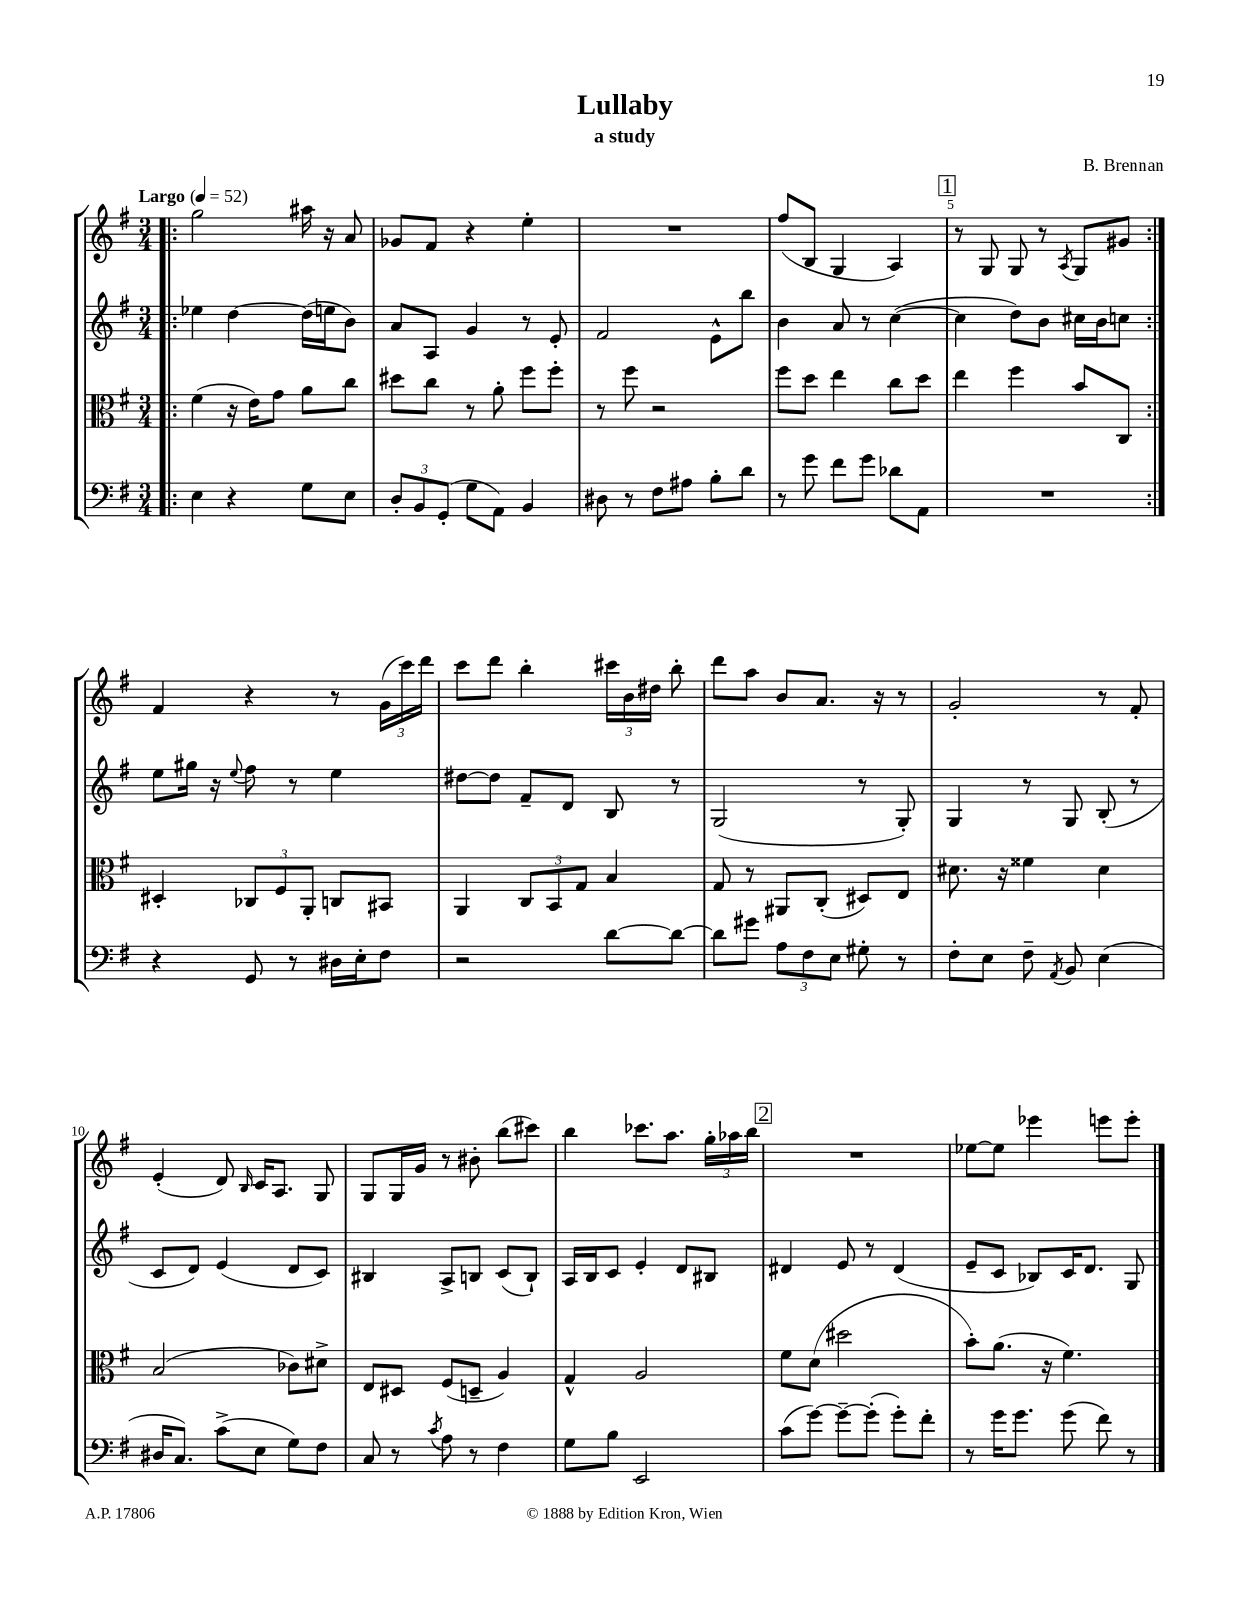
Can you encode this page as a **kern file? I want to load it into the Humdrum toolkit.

**kern	**kern	**kern	**kern
*part4	*part3	*part2	*part1
*staff4	*staff3	*staff2	*staff1
*clefF4	*clefC3	*clefG2	*clefG2
*k[f#]	*k[f#]	*k[f#]	*k[f#]
*M3/4	*M3/4	*M3/4	*M3/4
*MM52	*MM52	*MM52	*MM52
=1!|:	=1!|:	=1!|:	=1!|:
!	!	!	!LO:TX:a:B:t=Largo
4E\	(4f#\	4ee-X\	2gg\
4r	16r	[4dd\	.
.	16e\KL)	.	.
.	8g\J	.	.
8G\L	8a\L	(16dd\LL]	16aa#X\
.	.	16een\J	16r
8E\J	8cc\J	8b\J)	8a/
=2	=2	=2	=2
12D'/L	8dd#X\L	8a/L	8g-X/L
12BB/	.	.	.
.	8cc\J	8A/J	8f#/J
(12GG'/J	.	.	.
8G\L	8r	4g/	4r
8AA\J)	8a'\	.	.
4BB/	8ff#\L	8r	4ee'\
.	8ff#'\J	8e'/	.
=3	=3	=3	=3
8D#X\	8r	2f#/	2.r
8r	8ff#\	.	.
8F#\L	2r	.	.
8A#X\J	.	.	.
8B'\L	.	8e^^\L	.
8d\J	.	8bb\J	.
=4	=4	=4	=4
8r	8ff#\L	4b\	(8ff#/L
8g\	8dd\J	.	8B/J
8f#\L	4ee\	8a/	4G/
8g\J	.	8r	.
8d-X\L	8cc\L	([4cc\	4A/)
8AA\J	8dd\J	.	.
!!LO:REH:place=s1:t=1
=5	=5	=5	=5
2.r	4ee\	4cc\]	8r
.	.	.	8G/
.	4ff#\	8dd\L)	8G/
.	.	8b\J	8r
.	.	.	8qA/
.	8b/L	16cc#X\LL	8G/L
.	.	16b\J	.
.	8C/J	8ccn\J	8g#X/J
!!LO:LB:g=z
=6:|!	=6:|!	=6:|!	=6:|!
4r	4D#X'/	8ee\L	4f#/
.	.	16gg#X\Jk	.
.	.	16r	.
.	.	8qqee/	.
8GG/	12C-X/L	8ff#\	4r
.	12F#/	.	.
8r	.	8r	.
.	12AA'/J	.	.
16D#X\LL	8Cn/L	4ee\	8r
16E'\J	.	.	.
8F#\J	8BB#X/J	.	(24g\LL
.	.	.	24ccc\)
.	.	.	24ddd\JJ
=7	=7	=7	=7
2r	4AA/	[8dd#X\L	8ccc\L
.	.	8dd#\J]	8ddd\J
.	12C/L	8f#~/L	4bb'\
.	12BB/	.	.
.	.	8d/J	.
.	12G/J	.	.
[8d\L	4B/	8B/	24ccc#X\LL
.	.	.	24b\
.	.	.	24dd#X\JJ
8d\J_	.	8r	8bb'\
=8	=8	=8	=8
8d\L]	8G/	(2G/	8ddd\L
8g#X\J	8r	.	8aa\J
12A\L	8AA#X/L	.	8b/L
12F#\	.	.	.
.	(8C'/J	.	8.a/J
12E\J	.	.	.
8G#X'\	8D#X/L)	8r	.
.	.	.	16r
8r	8E/J	8G'/)	8r
=9	=9	=9	=9
8F#'\L	8.d#X\	4G/	2g'/
8E\J	.	.	.
.	16r	.	.
8F#~\	4f##X\	8r	.
8qAA/	.	.	.
8BB/	.	8G/	.
(4E\	4d#\	(8B'/	8r
.	.	8r	8f#'/
!!LO:LB:g=z
=10	=10	=10	=10
16D#X/KL	(2B/	8c/L	(4e'/
8.C/J)	.	.	.
.	.	8d/J)	.
(8c^\L	.	(4e/	8d/)
.	.	.	16qqB/
8E\J	.	.	16c/KL
.	.	.	8.A/J
8G\L)	8c-X\L)	8d/L	.
8F#\J	8d#X^\J	8c/J)	8G/
=11	=11	=11	=11
8C/	8E/L	4B#X/	8G/L
8r	8D#X/J	.	16G/L
.	.	.	16g/JJ
8qc/	.	.	.
8A\	(8F#/L	8A^/L	8r
8r	8Dn~/J	8Bn/J	8b#X'\
4F#\	4A/)	(8c/L	(8bb\L
.	.	8B`/J)	8ccc#X\J)
=12	=12	=12	=12
8G\L	4G^^/	16A/LL	4bb\
.	.	16B/J	.
8B\J	.	8c/J	.
2EE/	2A/	4e'/	8.ccc-X\L
.	.	.	8.aa\J
.	.	8d/L	.
.	.	8B#X/J	24gg'\LL
.	.	.	24aa-X\
.	.	.	24bb\JJ
!!LO:REH:place=s1:t=2
=13	=13	=13	=13
(8c\L	8f#\L	4d#X/	2.r
[8g\J)	(8d\J	.	.
8g~\L_	2dd#X\	8e/	.
(8g'\J]	.	8r	.
8g'\L)	.	(4d#/	.
8f#'\J	.	.	.
=14	=14	=14	=14
8r	8b'\L)	8e~/L	[8ee-X\L
16g\KL	(8.a\J	8c/J	8ee-\J]
8.g\J	.	.	.
.	.	8B-X/L)	4eee-X\
.	16r	.	.
(8g\	4.f#\)	16c/K	.
.	.	8.d/J	.
8f#\)	.	.	8eeen\L
8r	.	8G/	8eee'\J
==	==	==	==
*-	*-	*-	*-
